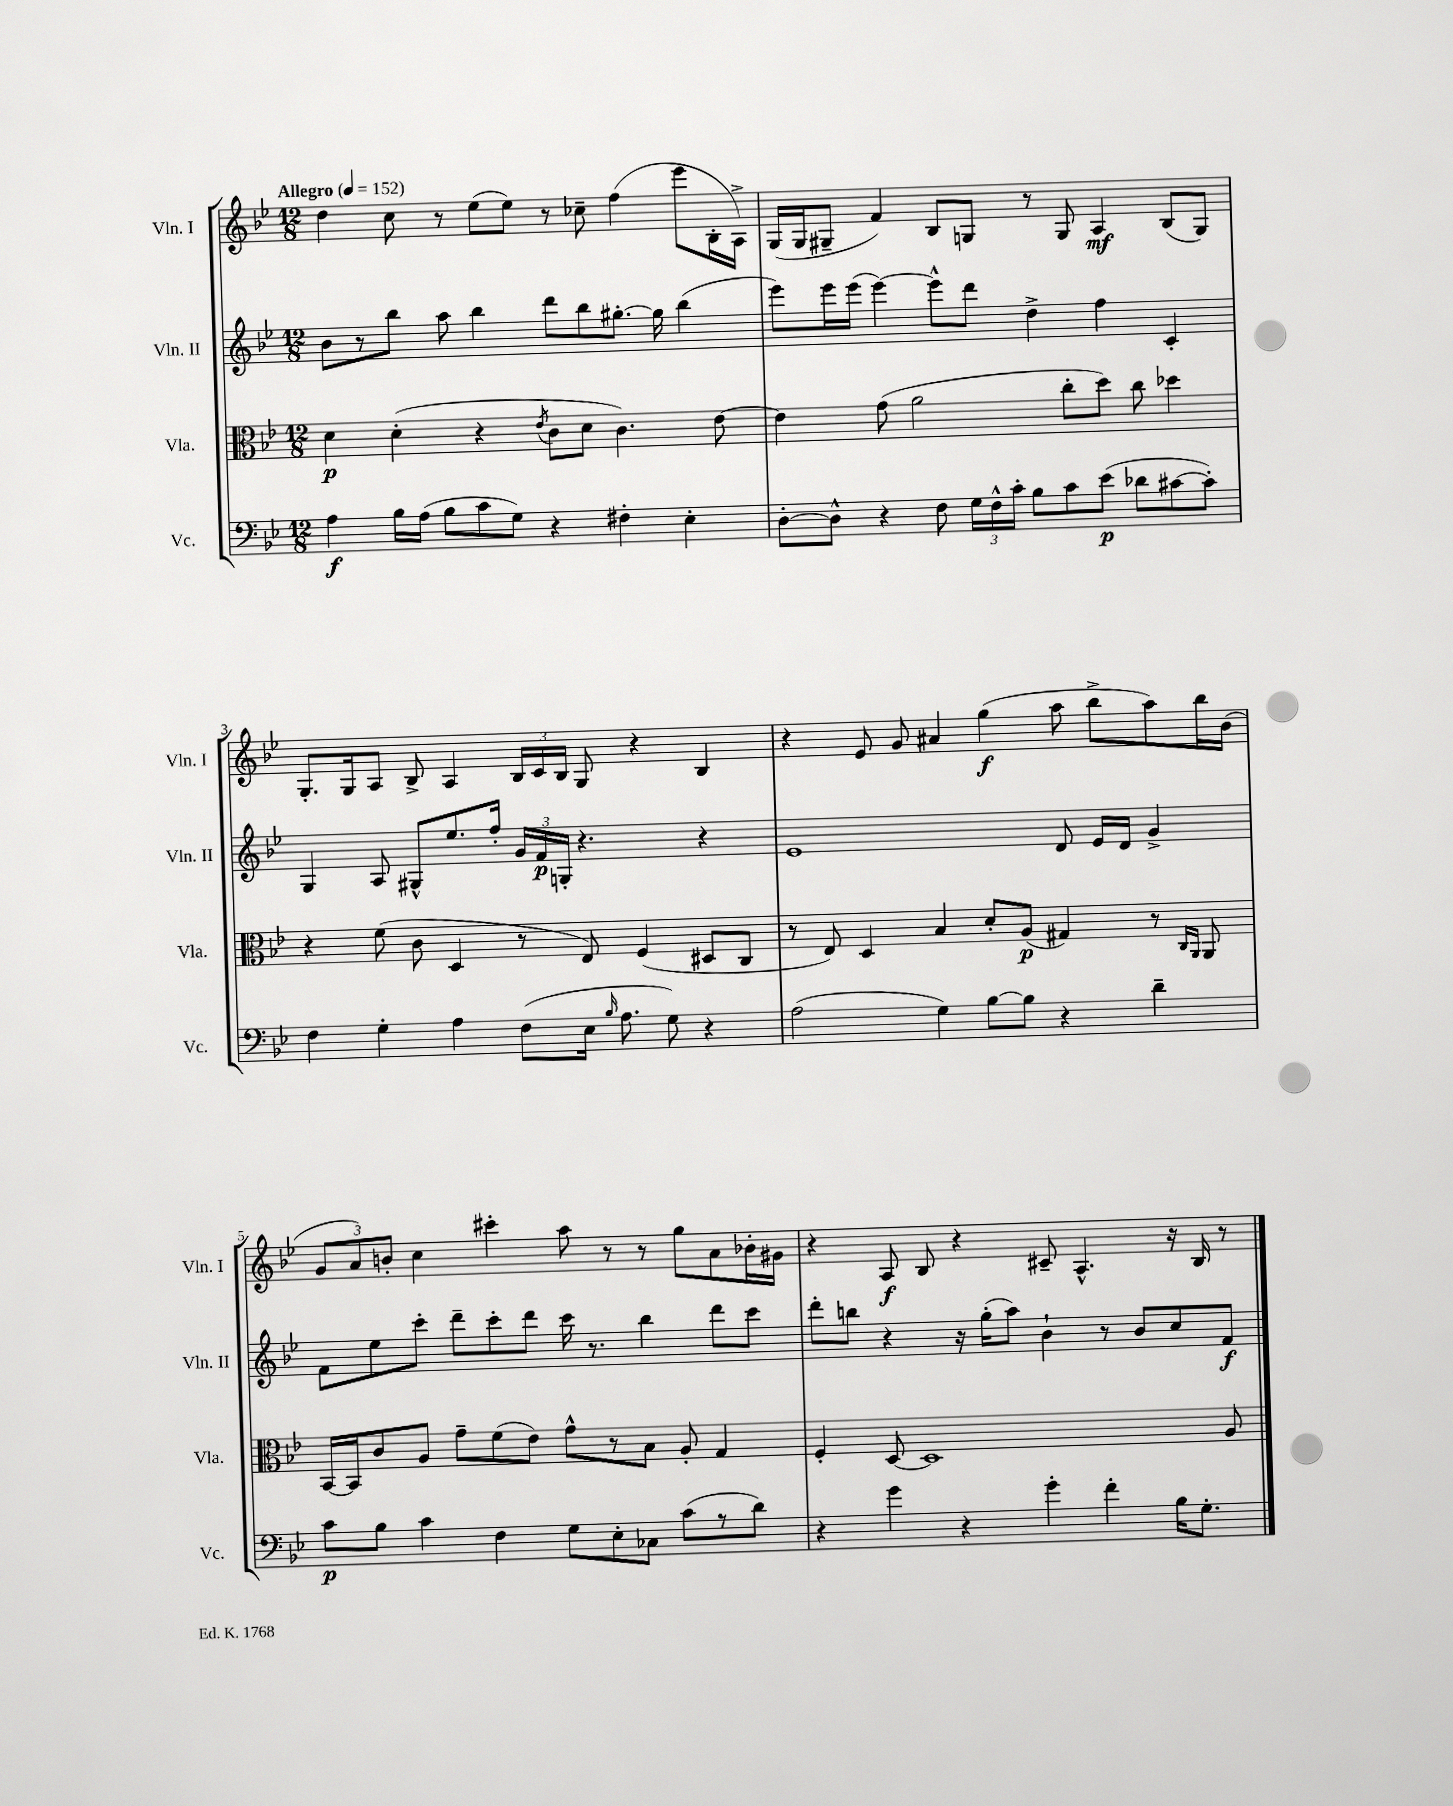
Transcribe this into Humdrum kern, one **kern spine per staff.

**kern	**kern	**kern	**kern
*staff4	*staff3	*staff2	*staff1
*clefF4	*clefC3	*clefG2	*clefG2
*k[b-e-]	*k[b-e-]	*k[b-e-]	*k[b-e-]
*M12/8	*M12/8	*M12/8	*M12/8
*MM152	*MM152	*MM152	*MM152
4A	4d	8b-	4dd
.	.	8r	.
16B-	(4d'	8bb-	8cc
(16A	.	.	.
8B-	.	8aa	8r
8c	4r	4bb-	(8ee-
8G)	.	.	8ee-)
.	8qe-	.	.
4r	8c	8ddd	8r
.	8d	8bb-	8cc-~
4F#'	4.c)	[8.gg#'	(4ff
.	.	16gg#]	.
4E-'	.	(4bb-	8eee-
.	[8e-	.	16B-'
.	.	.	16A^)
=	=	=	=
[8D'	4e-]	8eee-)	(16G
.	.	.	16G
8D^^]	.	16eee-	8G#~
.	.	(16eee-	.
4r	(8g	[4eee-)	4f)
.	2a	.	.
8F	.	8eee-^^]	8B-
24G	.	8ddd	8G
24F^^	.	.	.
24c'	.	.	.
8B-	.	4dd^	8r
8c	8cc'	.	8G
(8e-	8dd)	4ff	4A
8d-	8cc	.	.
[8c#	4dd-	4c'	(8B-
8c#'])	.	.	8G)
=	=	=	=
4F	4r	4G	8.G'
.	.	.	16G
4G'	(8f	8A	8A
.	8c	8G#^^	8B-^
4A	4D	8.ee-	4A
.	.	16ff'	.
(8F	8r	24g	24B-
.	.	24f	24c
.	.	24G'	24B-
16E-	8E-)	4.r	8G
16qqB-	.	.	.
8.A	.	.	.
.	(4F	.	4r
8G)	.	.	.
4r	8D#	4r	4B-
.	8C	.	.
=	=	=	=
(2A	8r	1e-	4r
.	8E-)	.	.
.	4D	.	8e-
.	.	.	8g
4G)	4B-	.	4a#
[8B-	8d'	.	(4gg
8B-]	(8A	.	.
4r	4G#)	8d	8aa
.	.	16e-	8bb-^
.	.	16d	.
4d~	8r	4g^	8aa)
.	16qqC	.	.
.	16qqAA	.	.
.	8AA	.	16bb-
.	.	.	(16b-
=	=	=	=
8c	[16BB-	8f	12g
.	16BB-]	.	.
.	.	.	12a)
8B-	8c	8ee-	.
.	.	.	12b'
4c	8A	8ccc'	4cc
.	8g~	8ddd~	.
4F	(8f	8ccc'	4ccc#'
.	8e-)	8ddd	.
8G	8g^^	16ccc	8aa
.	.	8.r	.
8E-'	8r	.	8r
8C-	8B-	4bb-	8r
(8c	8A'	.	8gg
8r	4G	8ddd	8a
8d)	.	8ccc	16b-'
.	.	.	16g#
=	=	=	=
4r	4F'	8ddd'	4r
.	.	8bb	.
4g	[8D	4r	8A
.	1D]	.	8B-
4r	.	16r	4r
.	.	(16gg'	.
.	.	8aa)	.
4g'	.	4b-`	8c#~
.	.	.	4.A^^
4f'	.	8r	.
.	.	8b-	.
16B-	.	8cc	16r
8.G'	.	.	16B-
.	8A	8f	8r
==	==	==	==
*-	*-	*-	*-
